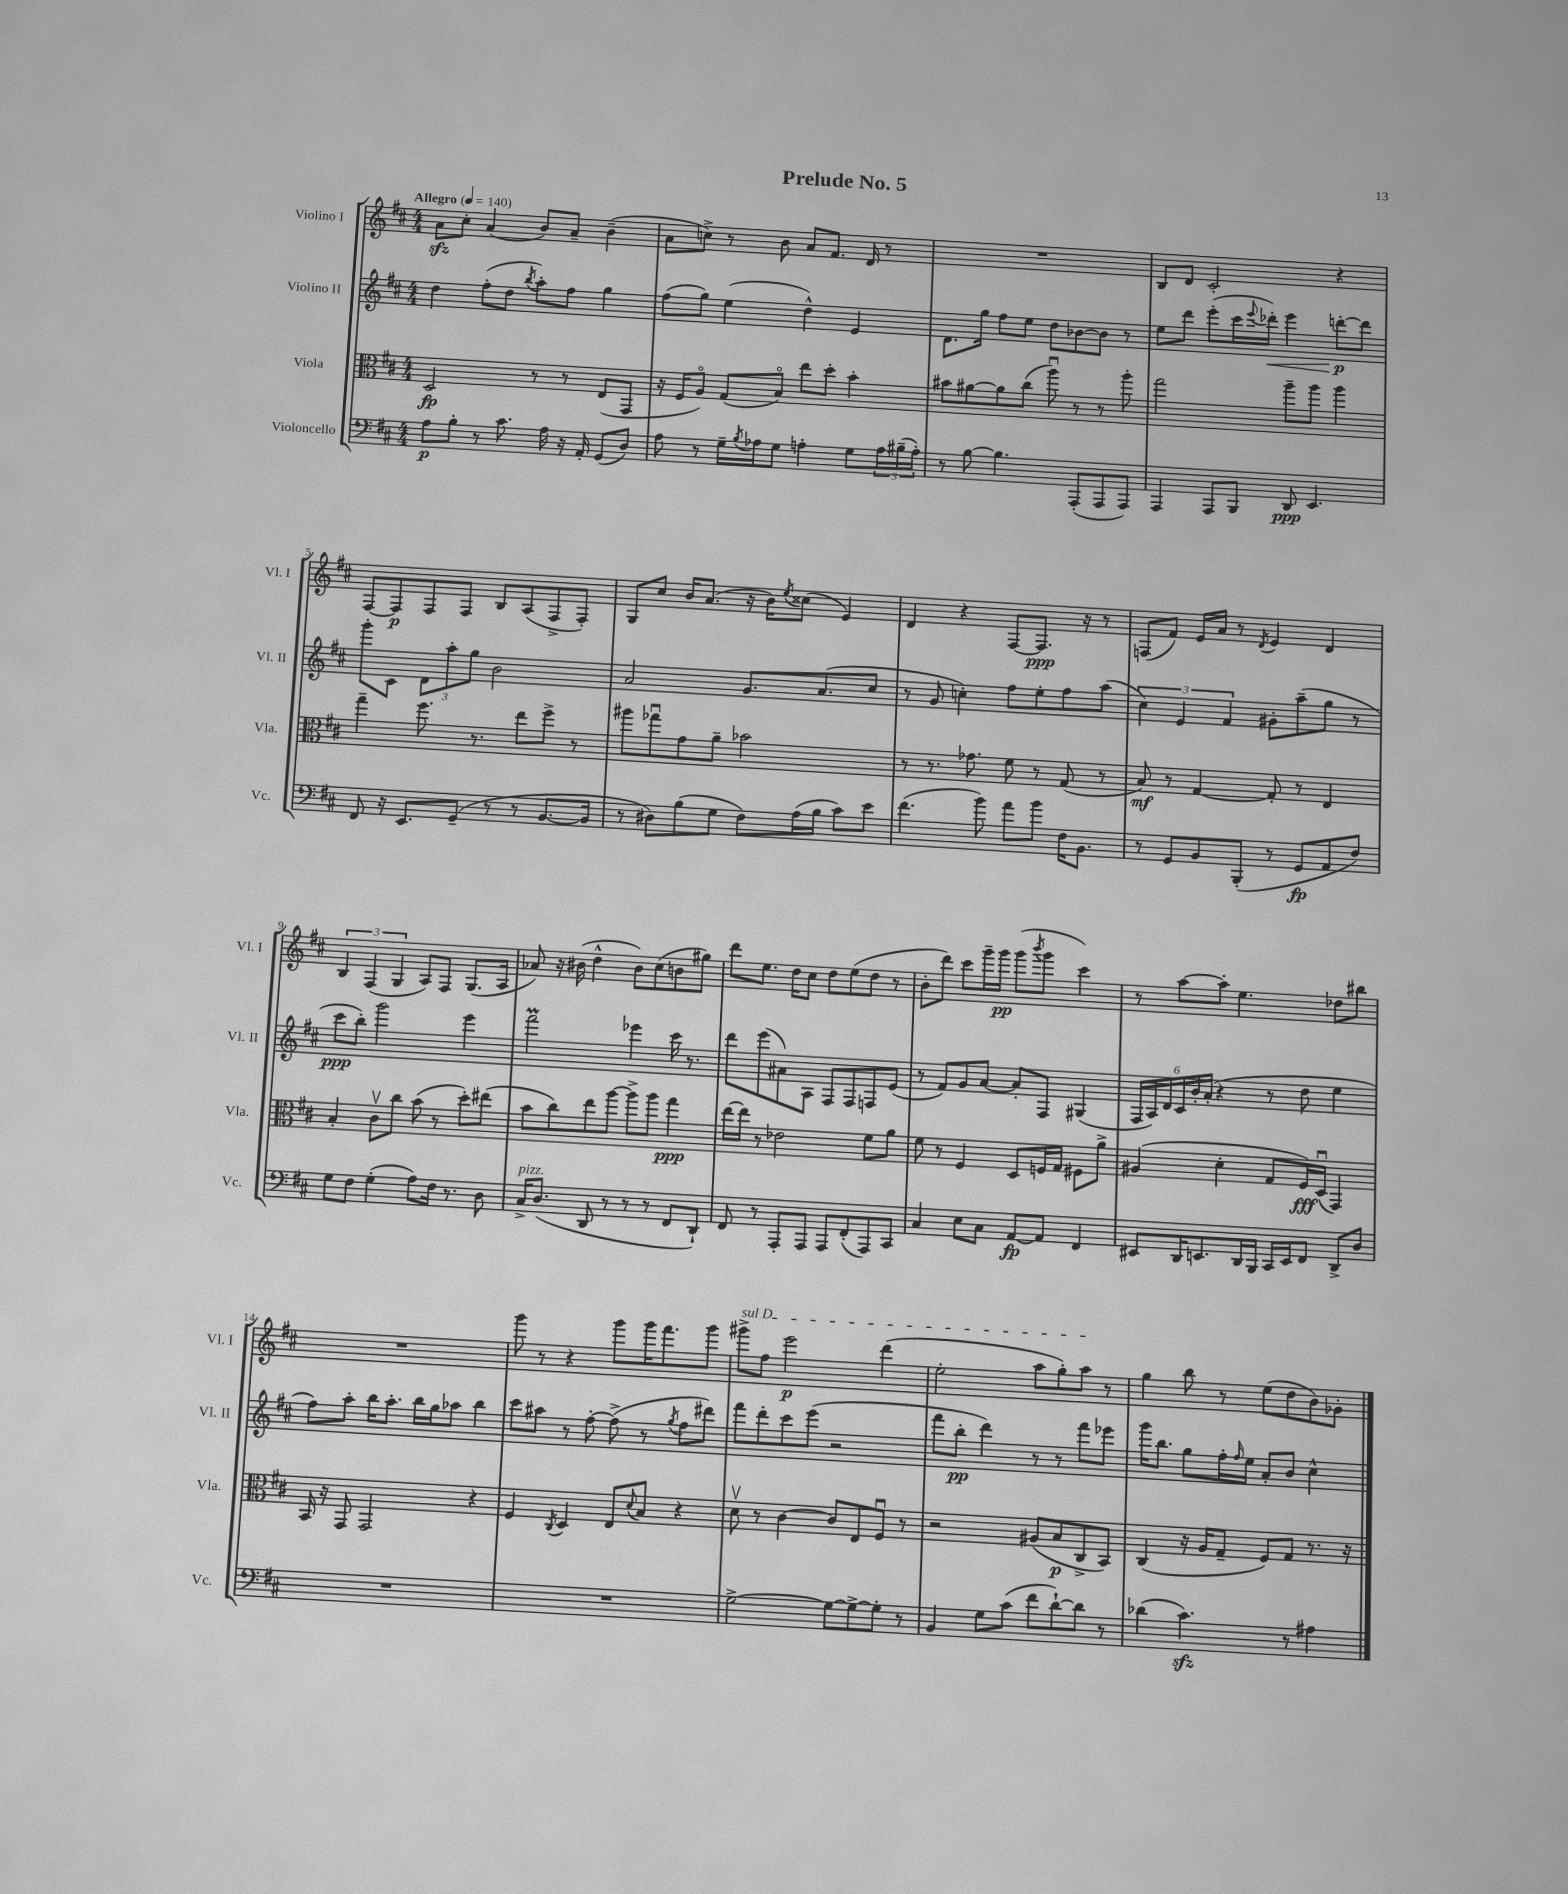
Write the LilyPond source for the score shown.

\header { title = "Prelude No. 5" }
<<
\new StaffGroup <<
\new Staff = "s0" \with { instrumentName = "Violino I" shortInstrumentName = "Vl. I" } {
    \clef treble \key d \major \numericTimeSignature \time 4/4 \tempo "Allegro" 4 = 140
    a'8\sfz cis''8-. a'4( b'8) a'8-- b'4--( |
    a'8 c''8->) r8 b'8 a'8 fis'8. d'16 r8 |
    R1 |
    b8 d'8 cis'2-. r4 |
    fis8~ fis8\p fis8 fis8 b8 a8( fis8-> fis8-.) |
    g8 cis''8 b'16 a'8.( r16 b'16) \acciaccatura { e''8 } cisis''8( e'4) |
    d'4 r4 fis8~ fis8.\ppp r16 r8 |
    f8( fis'8) e'16 a'16 r8 \acciaccatura { d'8 } e'4 d'4 |
    \tuplet 3/2 { b4 fis4( g4 } a8) fis8 g8.( a16 |
    aes'8) r16 bis'16( d''4-^ bis'8) cis''8( b'8 gis''8) |
    d'''8 e''8. d''16 cis''8 d''8 e''8( d''8 r8 |
    b'8-. d'''8) cis'''8 g'''16-- g'''16\pp g'''8( \acciaccatura { b'''8 } g'''8 cis'''4) |
    r8 a''8~ a''8-. e''4. des''8 bis''8 |
    R1 |
    g'''8 r8 r4 g'''8 g'''16 fis'''8. g'''8 |
    \once \override TextSpanner.bound-details.left.text = \markup { \italic "sul D" } gis'''8->\startTextSpan fis''8 e'''2\p d'''4( |
    e''2-. a''8 g''8-.) a''8\stopTextSpan r8 |
    g''4 b''8 r8 e''8( d''8 b'8) ges'8-. \bar "|." |
}
\new Staff = "s1" \with { instrumentName = "Violino II" shortInstrumentName = "Vl. II" } {
    \clef treble \key d \major \numericTimeSignature \time 4/4
    d''4 fis''8-.( d''8 \acciaccatura { b''8 } a''8-.) fis''8 g''4 |
    fis''8( g''8) e''4( d''4-^) e'4 |
    d'8. g''16 fis''8 e''8 d''8 bes'8~ bes'8 r8 |
    e''8 d'''8 e'''8-.( cis'''16 \appoggiatura { e'''8 } des'''16-.\<) e'''4 d'''8~-.\p\! d'''8 |
    g'''8-. cis'8 \tuplet 3/2 { d'8 a''8-. g''8 } b'2 |
    a'2 g'8. a'8.( cis''8 |
    r8 g'8 c''4-.) fis''8 e''8-. fis''8 a''8( |
    \tuplet 3/2 { cis''4) e'4 fis'4 } gis'8-. a''8--( g''8 r8 |
    cis'''8\ppp b''8-.) g'''2 e'''4 |
    fis'''2\prall ees'''4 cis'''16 r8. |
    d'''8 e'''8( ais'8) a8 fis8 fis8 f8 e'8( |
    r8 fis'8) g'8 a'8~ a'8-. fis8 gis4( |
    \tuplet 6/4 { fis16 a16) d'16 cis'16 b'16-. a'16-.( } r4 r8 d''8 e''4 |
    fis''8) a''8-. b''16 a''8.-. b''16 g''16 aes''8 b''4 |
    cis'''8 ais''8 r8 fis''8~-. fis''8->( r8 \acciaccatura { g''8 } fis''8 dis'''8) |
    fis'''8 d'''8-. cis'''8 e'''8( r2 |
    fis'''8 b''8-.\pp d'''4) r8 r8 fis'''8 ees'''8 |
    g'''16 b''8. g''8 fis''16-. \grace { fis''16 } e''16 a'8-. b'8 cis''4-^ \bar "|." |
}
\new Staff = "s2" \with { instrumentName = "Viola" shortInstrumentName = "Vla." } {
    \clef alto \key d \major \numericTimeSignature \time 4/4
    d2\fp r8 r8 e8( g,8 |
    r16 fis16 a8\flageolet) g8( b8\flageolet) e''8 d''8-. b'4-. |
    bis'8 ais'8~ ais'8 cis''8( a''8\downbow) r8 r8 a''8-. |
    g''2 a''8-- a''8 a''4 |
    g''4-- fis''8. r8. e''8 fis''8-> r8 |
    ais''8 ges''8\downbow g'8 a'8-- bes'2 |
    r8 r8. ges'8. fis'8 r8 g8( r8 |
    b8\mf) r8 g4~ g8-. r8 e4 |
    b4-. cis'8\upbow cis''8 b'8( r8 d''8-.) eis''8( |
    b'8 cis''8) e''8 a''8~ a''8-> a''8 g''4\ppp |
    e''16~ e''16 r8 ees'2 fis'8 a'8 |
    fis'8 r8 fis4 d8 f16 g16 fis8 a'8-> |
    ais4( d'4-. g8 fis16\fff) d16\downbow( g,4) |
    b,16 r16 g,8 g,2 r4 |
    fis4 \acciaccatura { cis8 } d4 e8 \appoggiatura { d'8 } b8 r4 |
    d'8\upbow r8 cis'4~ cis'8 e8 fis8\downbow r8 |
    r2 ais8( b8\p cis8-> b,8) |
    cis4( r16 a16 g8-- fis8) g8 r8. r16 \bar "|." |
}
\new Staff = "s3" \with { instrumentName = "Violoncello" shortInstrumentName = "Vc." } {
    \clef bass \key d \major \numericTimeSignature \time 4/4
    a8\p b8-. r8 cis'8. a16 r16 a,16-. g,8( d8) |
    a8 r8 g16-- \acciaccatura { b8 } aes16 g8 a4-. g8 \tuplet 3/2 { a16 bis16--( a16-.) } |
    r8 b8~ b4. a,,8-.( a,,8 a,,8) |
    a,,4 a,,8 b,,8 d,8\ppp e,4. |
    fis,8 r16 e,8. g,8--( r8 r8 b,8.~ b,16 |
    r8 dis8) b8( g8 fis8) a16( b16 cis'8) e'8 |
    fis'4.( b'8) a'8 b'8 fis16 b,8. |
    r8 g,8 b,8 b,,8-.( r8 g,8\fp a,8 fis8) |
    g8 fis8 g4-.( a8) fis16 r8. d8 |
    cis16->^\markup { \italic "pizz." } d8.( d,8 r8 r8 r8 fis,8 d,8-!) |
    fis,8 r8 a,,8-. a,,8 a,,8 fis,8-.( a,,8) cis,8 |
    cis4 e8 cis8 a,8~\fp a,8 fis,4 |
    eis,8 d,16 e,8. d,16 b,,16 cis,16 e,16 fis,8 d,8-> d8 |
    R1 |
    R1 |
    g2~-> g8~ g8~-> g8-. r8 |
    b,4 g8 cis'8( fis'8 d'8~-!) d'8 r8 |
    des'4( cis'4.\sfz) r8 ais4 \bar "|." |
}
>>
>>
